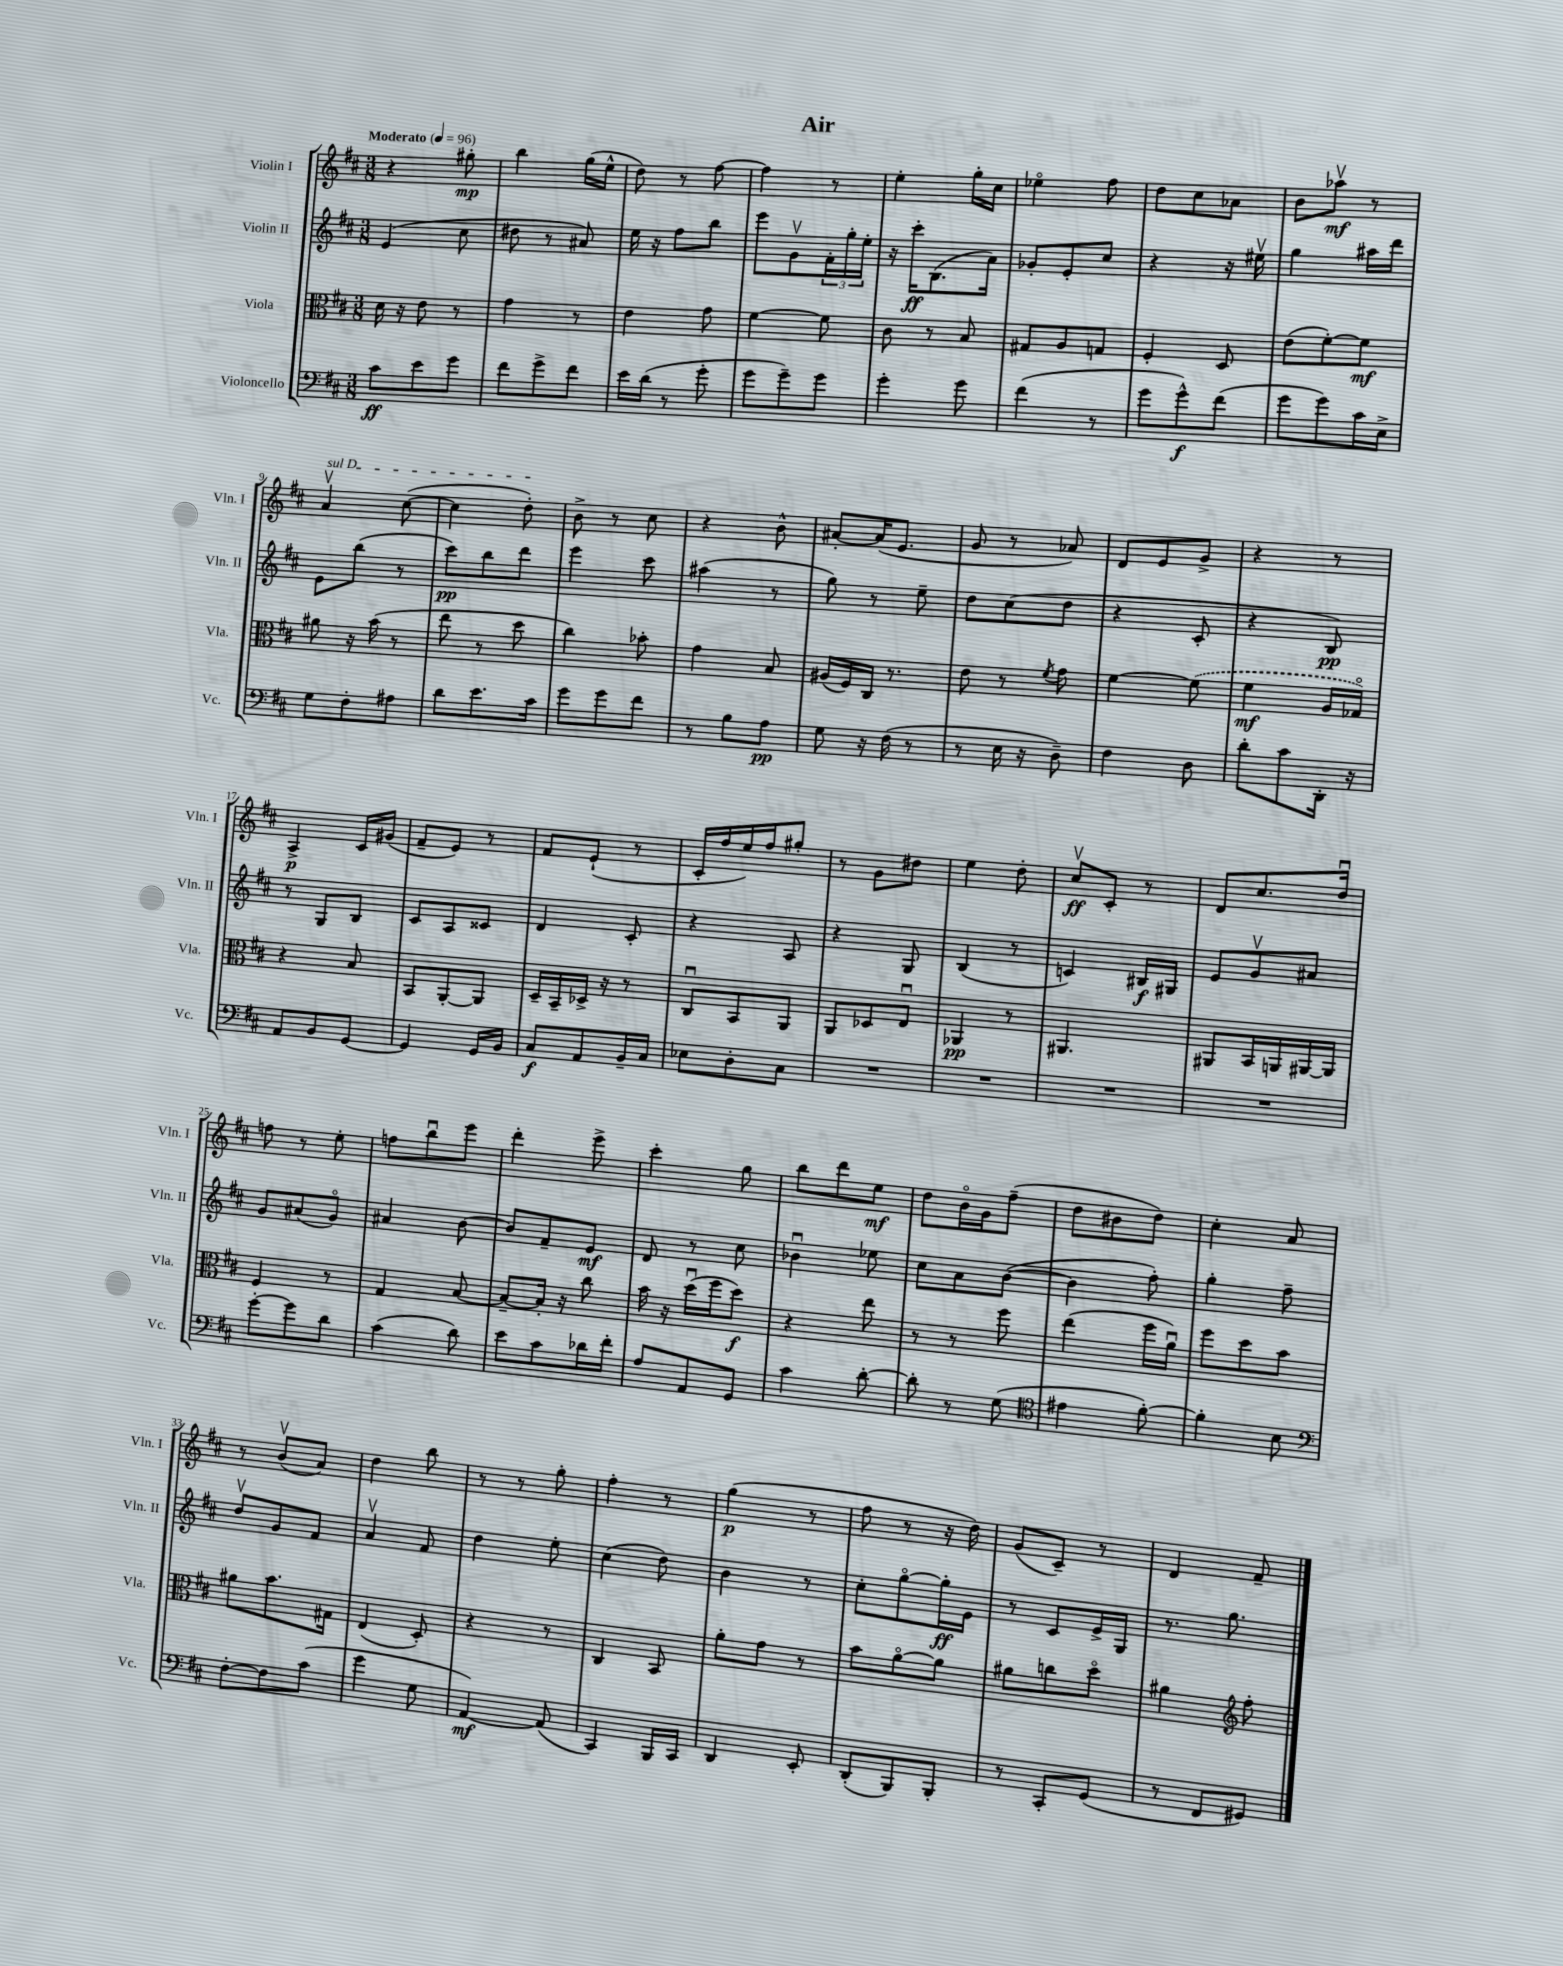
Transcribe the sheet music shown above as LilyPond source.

\header { title = "Air" }
<<
\new StaffGroup <<
\new Staff = "s0" \with { instrumentName = "Violin I" shortInstrumentName = "Vln. I" } {
    \clef treble \key d \major \numericTimeSignature \time 3/8 \tempo "Moderato" 4 = 96
    r4 gis''8-.\mp |
    b''4 g''16( e''16-^ |
    d''8) r8 fis''8~ |
    fis''4 r8 |
    e''4-. g''16-. cis''16 |
    ees''4\flageolet fis''8 |
    d''8 cis''8 aes'8 |
    b'8 aes''8\upbow\mf r8 |
    \once \override TextSpanner.bound-details.left.text = \markup { \italic "sul D" } a'4\upbow\startTextSpan cis''8~( |
    cis''4 d''8-.\stopTextSpan) |
    b'8-> r8 cis''8 |
    r4 b'8-^ |
    ais'8~-. ais'16( e'8. |
    g'8 r8 aes'8) |
    d'8 e'8 g'8-> |
    r4 r8 |
    a4->\p cis'16 gis'16( |
    fis'8-- e'8) r8 |
    fis'8 e'8-!( r8 |
    cis'16-. fis''16 e''16) fis''16 gis''8-. |
    r8 g'8 dis''8 |
    e''4 d''8-. |
    cis''8\upbow\ff cis'8-. r8 |
    d'8 cis''8. d''16\downbow |
    f''8 r8 e''8-. |
    f''8 b''8\downbow e'''8 |
    d'''4-. e'''8-> |
    cis'''4-. g''8 |
    b''8 d'''8 e''8\mf |
    d''8 b'16\flageolet g'16 fis''8--( |
    d''8 bis'8 d''8) |
    cis''4-. a'8 |
    r8 b'8\upbow( a'8) |
    d''4 b''8 |
    r8 r8 g''8-. |
    fis''4-. r8 |
    g''4\p( r8 |
    fis''8 r8 r16 d''16) |
    g'8( cis'8--) r8 |
    d'4 fis'8-- \bar "|." |
}
\new Staff = "s1" \with { instrumentName = "Violin II" shortInstrumentName = "Vln. II" } {
    \clef treble \key d \major \numericTimeSignature \time 3/8
    e'4( cis''8 |
    dis''8 r8 ais'8) |
    e''16 r16 fis''8 b''8 |
    e'''8 g'8\upbow \tuplet 3/2 { fis'16-. g''16-. e''16-. } |
    r16 cis'''16-.\ff b8.( a'16) |
    ges'8-. e'8-. cis''8 |
    r4 r16 eis''16\upbow |
    g''4 ais''16 d'''16 |
    e'8 b''8( r8 |
    cis'''8\pp) b''8 d'''8 |
    e'''4 cis'''8 |
    ais''4( r8 |
    g''8) r8 e''8-- |
    d''8 cis''8( d''8 |
    r4 cis'8-. |
    r4 b8\pp) |
    r8 g8 b8 |
    cis'8 a8 cisis'8 |
    d'4 cis'8-. |
    r4 a8 |
    r4 g8 |
    b4( r8 |
    c'4) bis16\f gis16 |
    e'8 g'8\upbow ais'8 |
    g'8 ais'8( g'8\flageolet) |
    ais'4 b'8~ |
    b'8 fis'8-- e'8\mf |
    d'8 r8 cis''8 |
    bes'4\downbow ees''8 |
    cis''8 a'8 b'8~( |
    b'4 fis''8-.) |
    g''4-. fis''8-- |
    d''8\upbow g'8 fis'8 |
    a'4\upbow fis'8 |
    d''4 e''8-. |
    cis''4( d''8) |
    b'4 r8 |
    cis''8-. g''8~\flageolet g''16-.\ff e'16 |
    r8 cis'8 e'16-> g16 |
    r8. g''8. \bar "|." |
}
\new Staff = "s2" \with { instrumentName = "Viola" shortInstrumentName = "Vla." } {
    \clef alto \key d \major \numericTimeSignature \time 3/8
    d'16 r16 e'8 r8 |
    g'4 r8 |
    e'4 g'8 |
    fis'4~ fis'8 |
    cis'8 r8 b8 |
    gis8 a8 g8 |
    fis4-. d8 |
    e'8( fis'8~-.) fis'8\mf |
    ais'8 r16 b'16( r8 |
    e''8 r8 d''8 |
    cis''4) bes'8-. |
    g'4 b8 |
    ais16( fis16) cis16 r8. |
    e'8 r8 \acciaccatura { fis'8 } g'8 |
    fis'4~ \once \slurDashed fis'8( |
    fis'4\mf a16 ges16\flageolet) |
    r4 b8 |
    b,8 a,8~-. a,8 |
    d16-- b,16-- des16-> r16 r8 |
    cis8\downbow b,8 a,8 |
    a,8 des8 e8\downbow |
    aes,4\pp r8 |
    ais,4. |
    ais,8 b,16 a,16 ais,16~ ais,16 |
    fis4 r8 |
    g4 b8~ |
    b8~-- b16-. r16 cis''8 |
    b'16 r16 d''16\downbow( fis''16 d''8\f) |
    r4 e''8 |
    r8 r8 fis''8 |
    e''4( fis''16 a'16\downbow) |
    fis''8 d''8 b'8 |
    ais'8 b'8. gis16 |
    e4( d8-.) |
    r4 r8 |
    cis4 b,8 |
    a'8-. g'8 r8 |
    b'8 a'8~\flageolet a'8 |
    ais'8 c''8 d''8\flageolet |
    ais'4 \clef treble fis''8-. \bar "|." |
}
\new Staff = "s3" \with { instrumentName = "Violoncello" shortInstrumentName = "Vc." } {
    \clef bass \key d \major \numericTimeSignature \time 3/8
    cis'8\ff e'8 g'8 |
    fis'8 g'8-> fis'8 |
    e'16 d'16( r8 g'8-. |
    g'8 g'8--) g'8 |
    g'4-. g'8 |
    fis'4( r8 |
    g'8 g'8-^\f) fis'8( |
    g'8 g'8) cis'16 e16-> |
    g8 fis8-. ais8 |
    d'8 e'8. cis'16 |
    g'8 g'8 fis'8 |
    r8 b8 a8\pp |
    g8 r16 fis16( r8 |
    r8 e16 r16 d8--) |
    fis4 d8 |
    d'8-. cis'8 d,16-. r16 |
    a,8 b,8 g,8~ |
    g,4 g,16 b,16 |
    cis8\f a,8 b,16-- cis16 |
    ees8 d8-. cis8 |
    R4. |
    R4. |
    R4. |
    R4. |
    g'8~-. g'8 d'8 |
    cis'4( d'8) |
    e'8 cis'8 des'16 fis'16-. |
    a8 a,8 g,8 |
    cis'4 d'8~-. |
    d'8-. r8 g8( |
    \clef tenor eis'4 fis'8~-.) |
    fis'4-. b8 |
    \clef bass fis8~-. fis8 cis'8( |
    g'4 g8 |
    a,4~\mf) a,8( |
    cis,4) b,,16 cis,16 |
    d,4 e,8-. |
    d,8-.( b,,8) b,,8-. |
    r8 cis,8-. g,8( |
    r8 fis,8 gis,8) \bar "|." |
}
>>
>>
